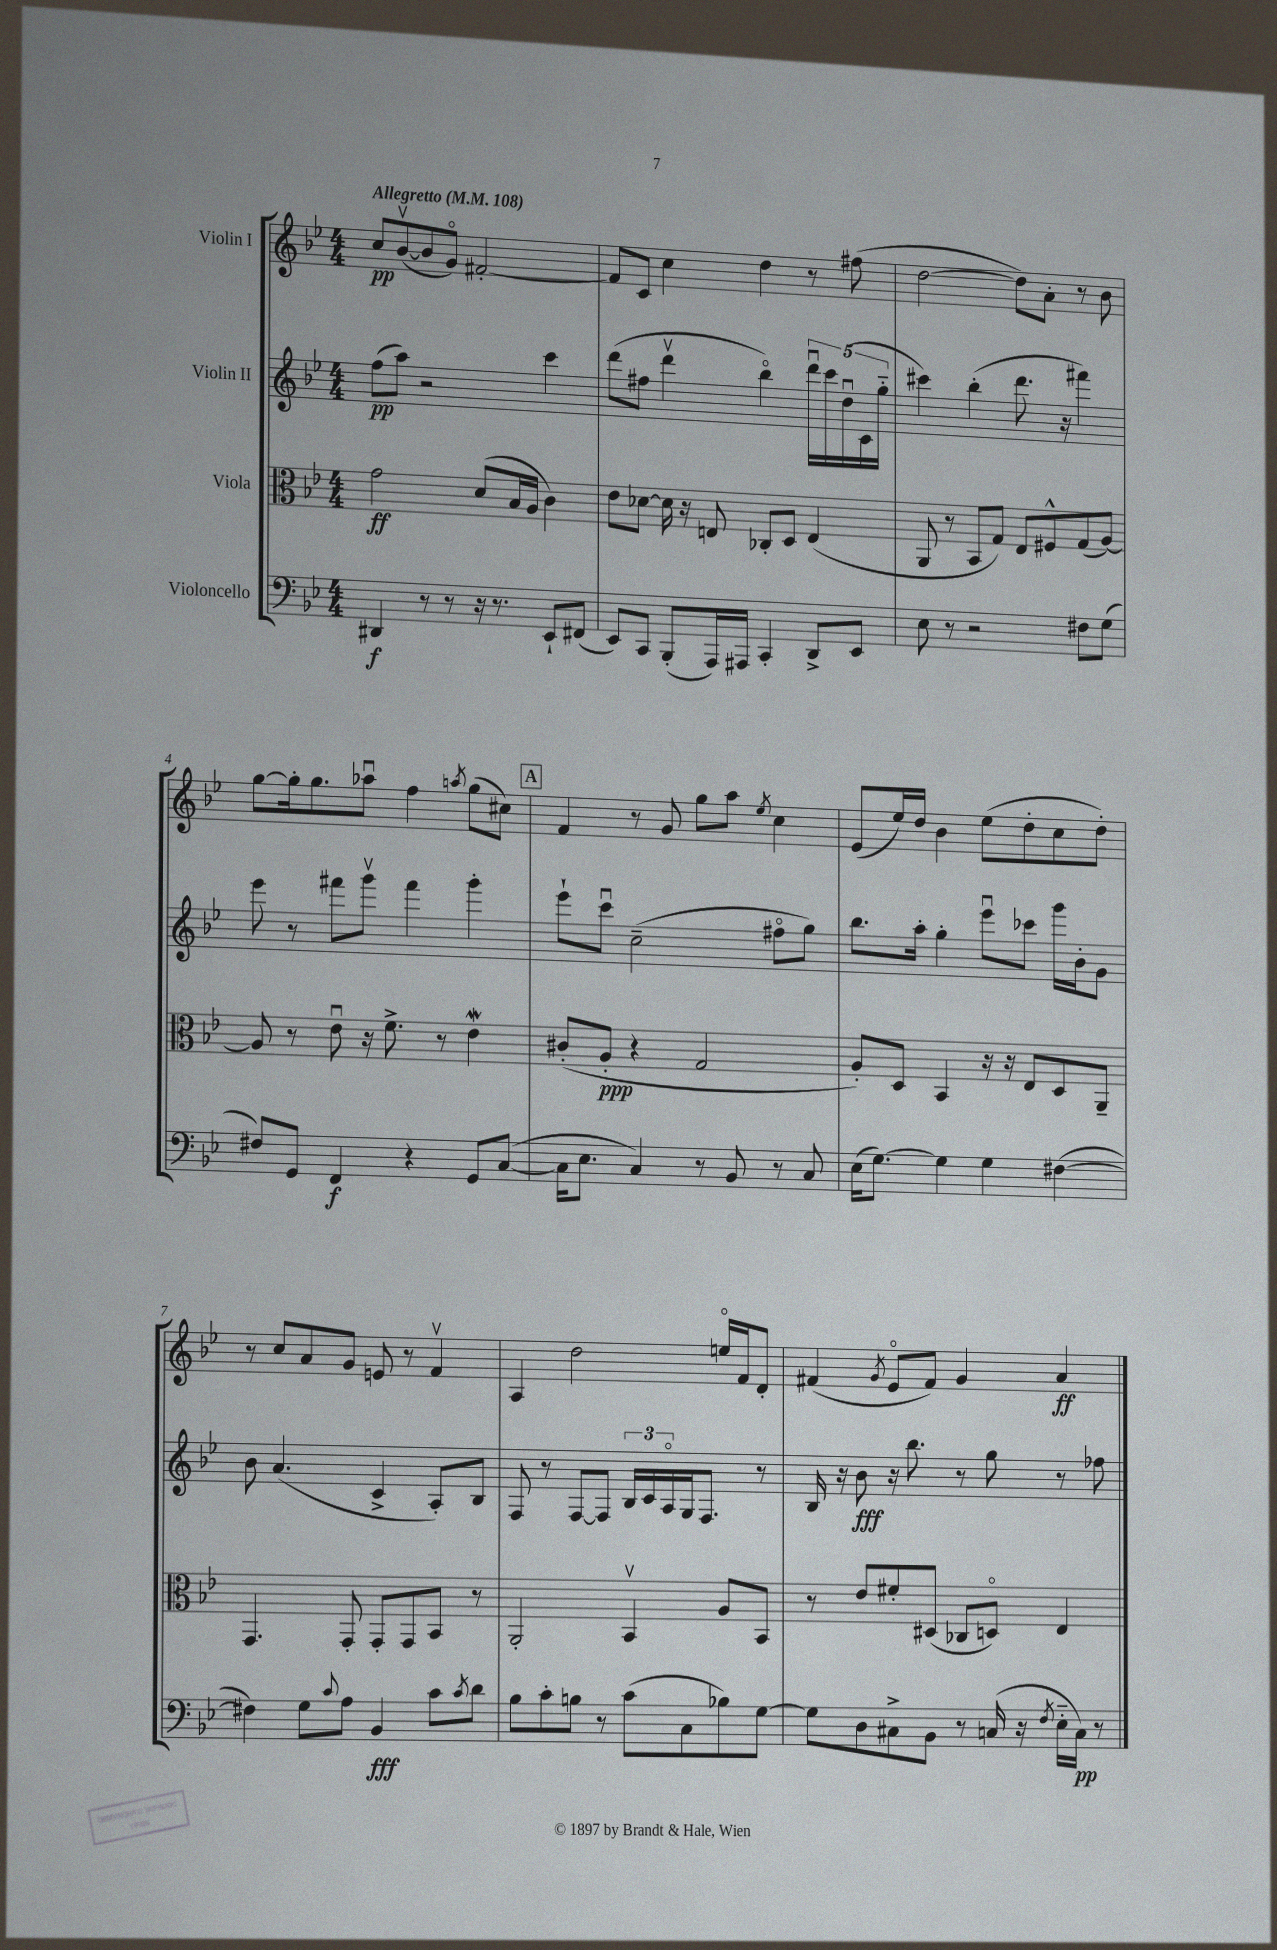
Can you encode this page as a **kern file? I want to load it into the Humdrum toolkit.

**kern	**kern	**kern	**kern
*staff4	*staff3	*staff2	*staff1
*clefF4	*clefC3	*clefG2	*clefG2
*k[b-e-]	*k[b-e-]	*k[b-e-]	*k[b-e-]
*M4/4	*M4/4	*M4/4	*M4/4
*MM108	*MM108	*MM108	*MM108
4DD#	2g	(8ff	8cc
.	.	8aa)	([8b-v
8r	.	2r	8b-]
8r	.	.	8go)
16r	(8d	.	[2f#'
8.r	.	.	.
.	16B-	.	.
.	16A	.	.
8EE-`	4c)	4ccc	.
(8FF#	.	.	.
=	=	=	=
8EE-)	8e-	(8ddd	8f#]
8CC	[8d-	8ff#	8c
(8BBB-'	16d-]	4dddv	4cc
.	16r	.	.
16AAA)	8E	.	.
16AAA#	.	.	.
4CC'	8C-'	4bb-o)	4dd
.	8D	.	.
8DD^	(4E	20dddu	8r
.	.	20ccc	.
.	.	(20ddu	.
8EE-	.	.	(8ff#
.	.	20c	.
.	.	20gg'~	.
=	=	=	=
8E-	8AA	4ccc#)	[2dd
8r	8r	.	.
2r	8BB-	(4bb-'	.
.	8G)	.	.
.	8E-	8.ddd	8dd])
.	8F#^^	.	8a'
.	.	16r	.
8F#	(8G	4fff#)	8r
(8G	[8A)	.	8b-
=	=	=	=
8F#)	8A]	8eee-	[8gg
8GG	8r	8r	16gg']
.	.	.	8.gg
4FF	8e-u	8fff#	.
.	16r	8gggv	8aa-u
.	8.f^	.	.
4r	.	4fff#	4ff
.	8r	.	.
.	.	.	8qaa
8GG	4e-	4ggg'	(8gg
([8C	.	.	8cc#)
=	=	=	=
16C]	(8c#'	8eee-`	4f
8.E-	.	.	.
.	8A'	8cccu	.
4C)	4r	(2cc~	8r
.	.	.	8g
8r	2G	.	8gg
8BB-	.	.	8aa
.	.	.	8qee-
8r	.	8ff#o	4cc
8C	.	8gg)	.
=	=	=	=
(16E-	8A')	8.bb-	(8e-
[8.G)	.	.	.
.	8D	.	16ee-)
.	.	16aa'	16dd
4G]	4BB-	4gg'	4b-
4G	16r	8eee-u	(8ee-
.	16r	.	.
.	8E-	8ccc-	8dd'
([4F#	8D	16ggg	8cc
.	.	16b-'	.
.	8AA~	8g	8dd')
=	=	=	=
4F#])	4.GG	8b-	8r
.	.	(4.a	8cc
8G	.	.	8a
8qqc	.	.	.
8A	8GG'	.	8g
4BB-	8GG'	4c^	8e
.	8GG	.	8r
8c	8BB-	8A')	4fv
8qc	.	.	.
8d	8r	8B-	.
=	=	=	=
8B-	2AA'	8F	4A
8c'	.	8r	.
8B	.	[8F	2dd
8r	.	8F]	.
(8c	4BB-v	24B-	.
.	.	24c	.
.	.	24Ao	.
8C	.	16G	.
.	.	8.F	.
8B-)	8A	.	16eeo
.	.	.	16f
[8G	8BB-	8r	8d'
=	=	=	=
8G]	8r	16B-	(4f#
.	.	16r	.
8D	8e-	8b-	.
.	.	.	8qg
8C#^	8f#'	16r	8e-o
.	.	8.bb-	.
8BB-	(8D#	.	8f#)
8r	8C-	8r	4g
(16C	8Do)	8gg	.
16r	.	.	.
8qF	.	.	.
16E-'~	4E-	8r	4a
16C)	.	.	.
8r	.	8ff-	.
==	==	==	==
*-	*-	*-	*-
